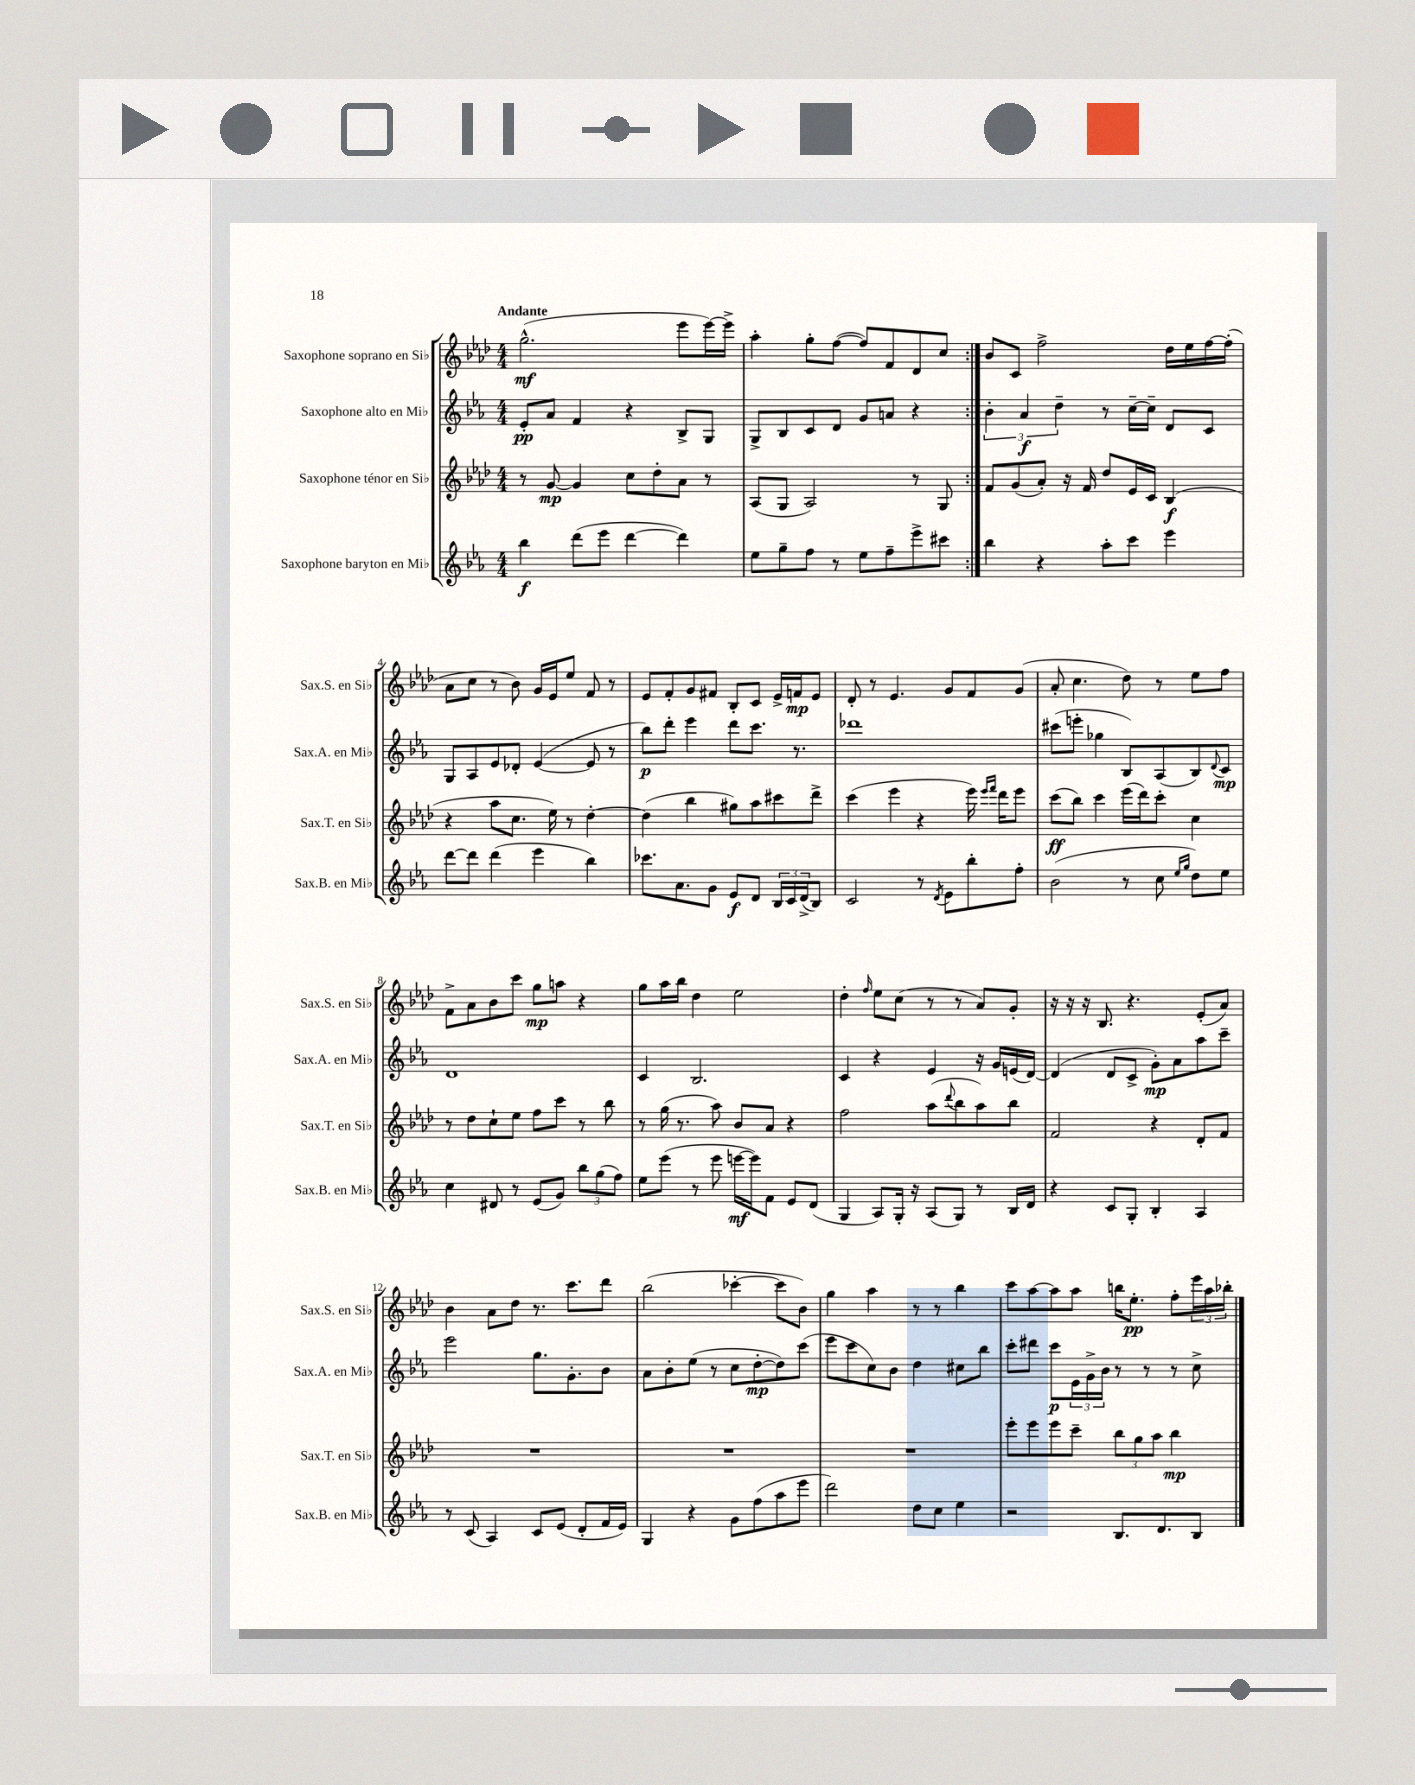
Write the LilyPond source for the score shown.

<<
\new StaffGroup <<
\new Staff = "s0" \with { instrumentName = "Saxophone soprano en Sib" shortInstrumentName = "Sax.S. en Sib" } {
    \clef treble \key aes \major \numericTimeSignature \time 4/4 \tempo "Andante"
    \repeat volta 2 { g''2.-^\mf( ees'''8 ees'''16~) ees'''16-> |
    aes''4-. g''8-. f''8~( f''8) f'8 des'8 c''8 | }
    bes'8 c'8 f''2-> des''16 ees''16 f''16~ f''16-.( |
    aes'8 c''8 r8 bes'8) g'16 ees'16 ees''8 f'8 r8 |
    ees'8 f'8-. g'8 fis'8 bes8-. c'8 ees'16-> f'16\mp ees'8 |
    des'8-. r8 ees'4. g'8 f'8 g'8( |
    aes'8-. c''4. des''8) r8 ees''8 f''8 |
    f'8-> aes'8 bes'8 c'''8 g''8\mp a''8 r4 |
    g''8 aes''16 bes''16 des''4 ees''2 |
    des''4-. \grace { f''16 } ees''8 c''8( r8 r8 aes'8) g'8-. |
    r16 r16 r16 bes8. r4. ees'8-.( aes'8) |
    bes'4 aes'8 des''8 r8. c'''8. des'''8 |
    bes''2( ces'''4~-. ces'''8 bes'8) |
    g''4 aes''4 r8 r8 bes''4 |
    c'''8 aes''8~ aes''8 aes''8 b''16 ees''8.-.\pp f''8-. \tuplet 3/2 { ees'''16 aes''16 bes''16-. } \bar "|." |
}
\new Staff = "s1" \with { instrumentName = "Saxophone alto en Mib" shortInstrumentName = "Sax.A. en Mib" } {
    \clef treble \key ees \major \numericTimeSignature \time 4/4
    \repeat volta 2 { ees'8-.\pp aes'8 f'4 r4 bes8-> g8 |
    g8-> bes8 c'8 d'8 g'8 a'8 r4 | }
    \tuplet 3/2 { bes'4-. aes'4\f d''4-- } r8 c''16~-- c''16-- d'8 c'8 |
    g8 aes8 ees'8 des'8-. ees'4~( ees'8 r8 |
    bes''8\p) d'''8-. ees'''4 d'''8 c'''8. r8. |
    des'''1 |
    cis'''8( e'''8-. ges''4 bes8) aes8( bes8) \appoggiatura { d'8 } c'8\mp |
    d'1 |
    c'4 bes2. |
    c'4 r4 ees'4 r16 g'16 e'16( d'16~) |
    d'4( d'8 c'8-> g'8-.\mp) aes'8 aes''8 c'''8-- |
    ees'''2 g''8. g'8.-. bes'8 |
    aes'8 bes'8-. ees''8( r8 c''8 d''8~-.\mp d''8) c'''8( |
    ees'''8 c'''8 c''8) bes'8 d''4 cis''8 bes''8 |
    c'''8-. dis'''8 c'''8\p \tuplet 3/2 { ees'16 g'16-> bes'16 } r8 r8 r8 c''8-> \bar "|." |
}
\new Staff = "s2" \with { instrumentName = "Saxophone ténor en Sib" shortInstrumentName = "Sax.T. en Sib" } {
    \clef treble \key aes \major \numericTimeSignature \time 4/4
    \repeat volta 2 { r8 g'8~\mp g'4 c''8 des''8-. aes'8 r8 |
    aes8( g8 aes2) r8 g8 | }
    f'8 g'8( aes'8-.) r16 f'16 des''8 ees'16 c'16 bes4\f( |
    r4 aes''8 c''8. ees''16) r8 des''4~-. |
    des''4( bes''4 gis''8) aes''8 cis'''8 des'''8-> |
    c'''4( ees'''4 r4 ees'''16) \grace { ees'''16 f'''16 } des'''16 ees'''8 |
    c'''8\ff( bes''8) c'''4 ees'''16( des'''16) c'''8-. c''4 |
    r8 des''8 c''8-! ees''8 f''8 c'''8 r8 bes''8 |
    r8 g''16( r8. aes''8) bes'8 aes'8 r4 |
    f''2 aes''8( \appoggiatura { des'''8 } bes''8 aes''8) bes''8 |
    f'2 r4 des'8-. f'8 |
    R1 |
    R1 |
    R1 |
    ees'''8-. ees'''8 ees'''8 c'''8-- \tuplet 3/2 { bes''8 g''8 aes''8 } bes''4\mp \bar "|." |
}
\new Staff = "s3" \with { instrumentName = "Saxophone baryton en Mib" shortInstrumentName = "Sax.B. en Mib" } {
    \clef treble \key ees \major \numericTimeSignature \time 4/4
    \repeat volta 2 { bes''4\f d'''8( ees'''8 d'''4~ d'''4) |
    ees''8 g''8-- f''8 r8 ees''8 f''8-- ees'''8-> cis'''8 | }
    bes''4 r4 aes''8-. c'''8 ees'''4 |
    d'''8~ d'''8 d'''4( ees'''4 bes''4) |
    ces'''8. aes'8. g'8 ees'8\f d'8 \tuplet 3/2 { bes16 c'16 d'16->( } bes8) |
    c'2 r8 \acciaccatura { d'8 } ees'8 bes''8-. f''8-. |
    bes'2( r8 c''8 \grace { ees''16 g''16 } d''8) ees''8 |
    c''4 dis'8 r8 ees'8( g'8) \tuplet 3/2 { bes''8 g''8( f''8) } |
    ees''8 ees'''8( r8 ees'''8 e'''16~\mf e'''16) f'8 ees'8 d'8( |
    g4 aes8) g16-. r16 aes8( g8) r8 bes16 d'16 |
    r4 c'8 g8-. bes4-. aes4 |
    r8 c'8( aes4) c'8 ees'8( d'8-. f'16 ees'16) |
    g4 r4 g'8 f''8( aes''8 ees'''8 |
    d'''2) d''8 c''8 ees''4 |
    r2 bes8. d'8. bes8 \bar "|." |
}
>>
>>
